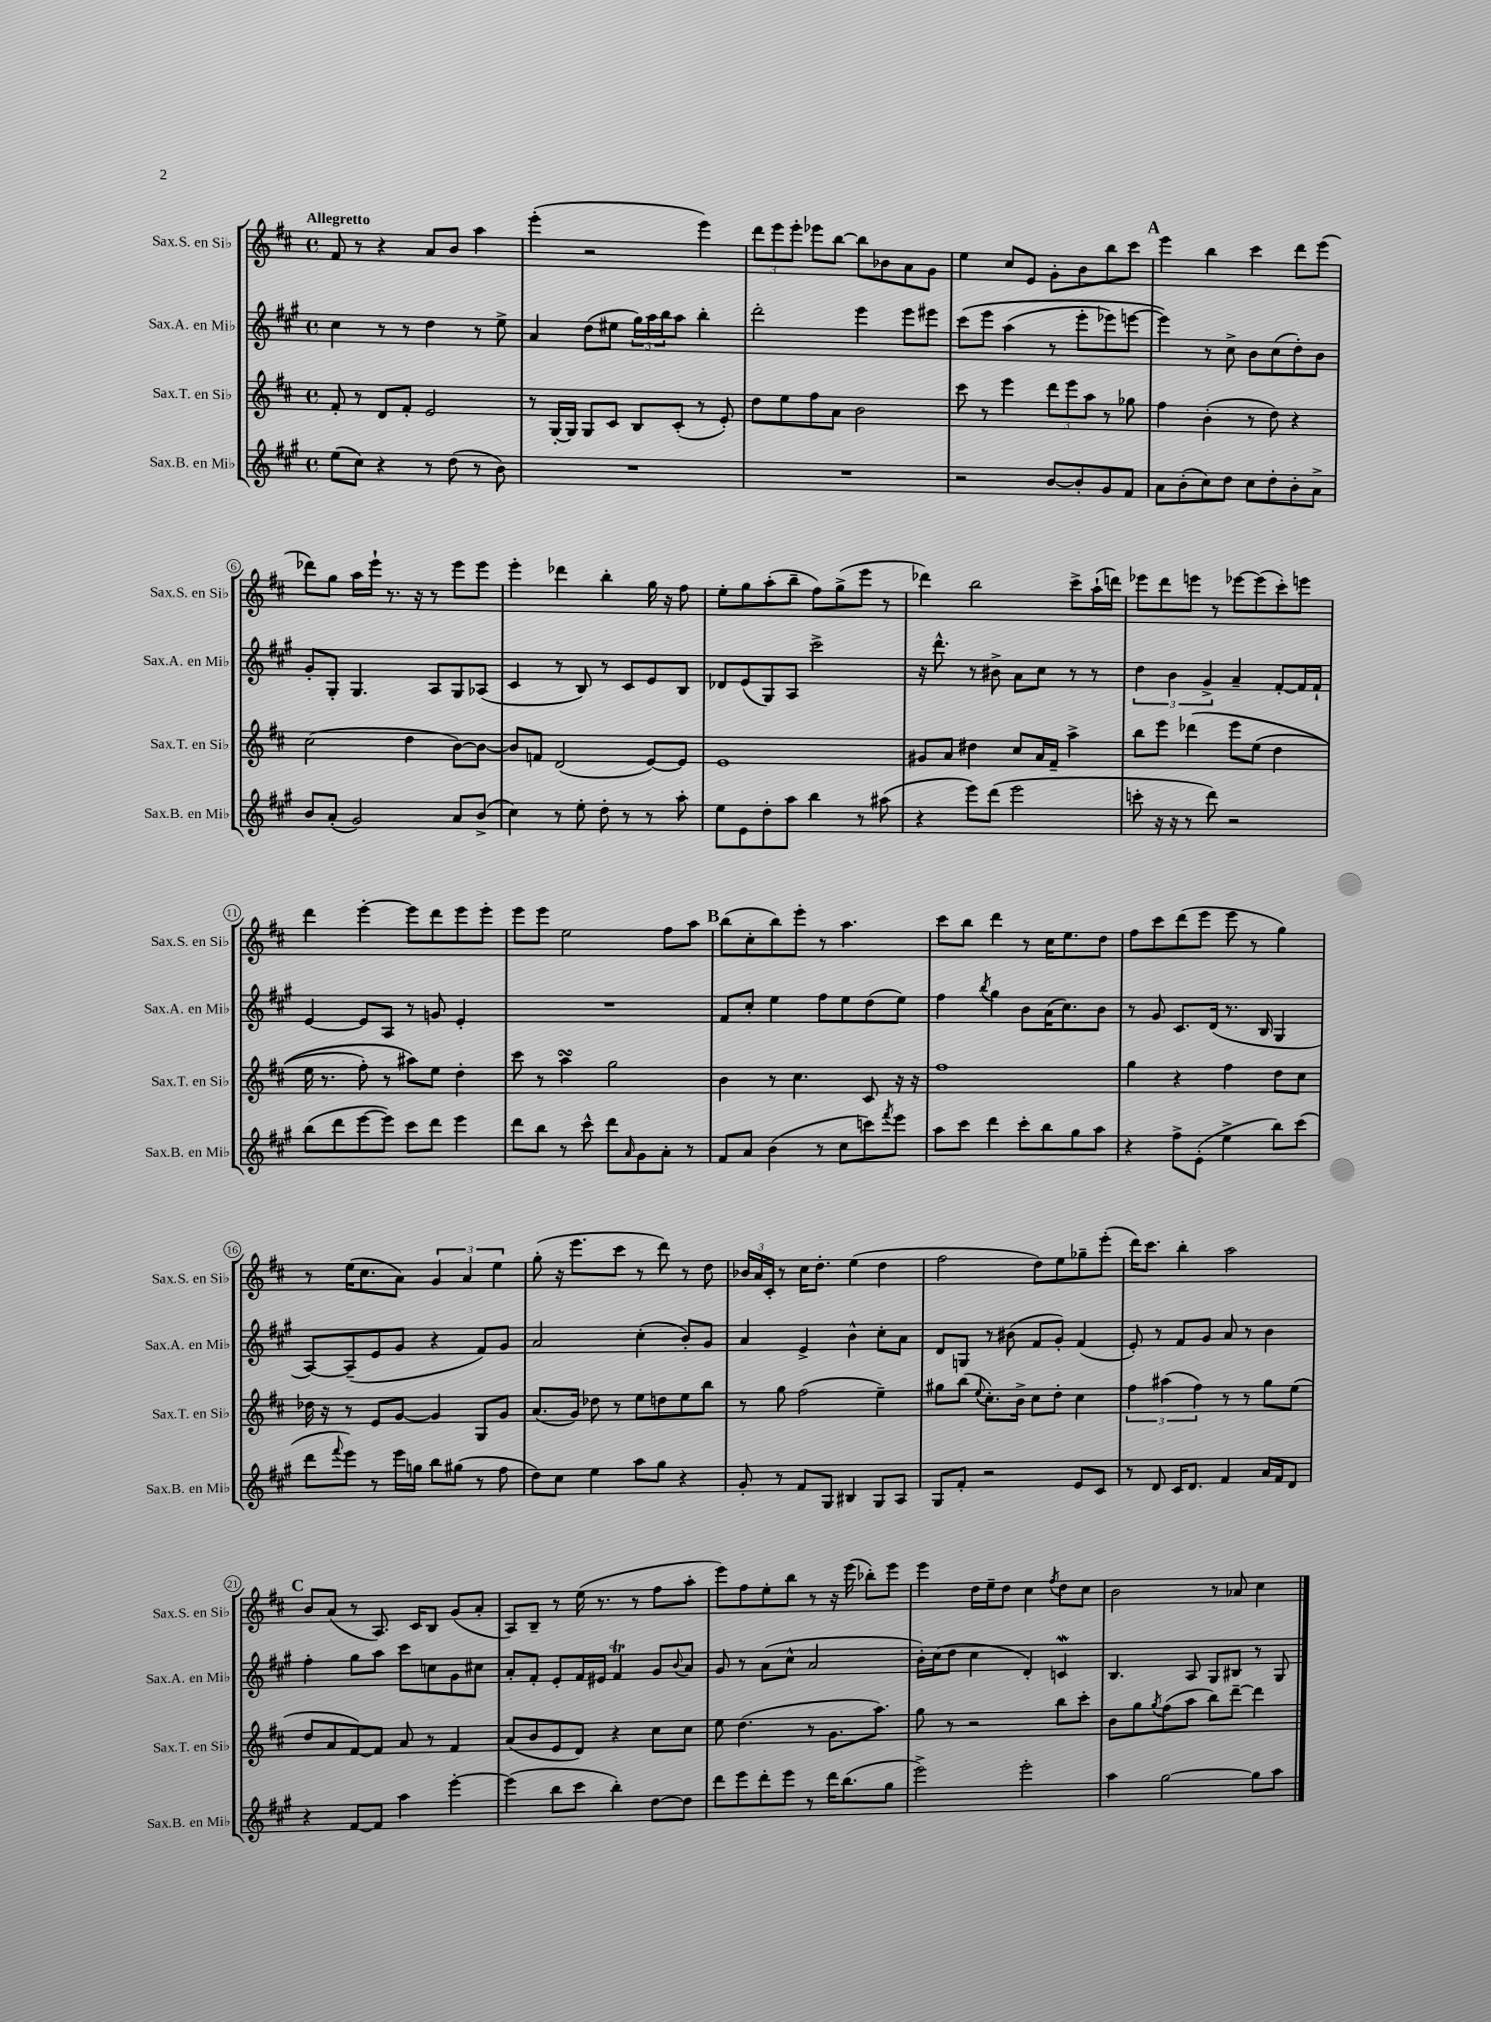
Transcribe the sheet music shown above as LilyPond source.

<<
\new StaffGroup <<
\new Staff = "s0" \with { instrumentName = "Sax.S. en Sib" shortInstrumentName = "Sax.S. en Sib" } {
    \clef treble \key d \major \defaultTimeSignature \time 4/4 \tempo "Allegretto"
    fis'8 r8 r4 a'8 b'8 a''4 |
    e'''4-.( r2 e'''4) |
    \tuplet 3/2 { d'''8 e'''8 e'''8-. } ees'''8 b''8~ b''8 bes'8 a'8 g'8 |
    e''4 cis''8 e'8 g'8-. b'8 b''8 cis'''8 |
    \mark \markup { \bold "A" } e'''4 b''4 cis'''4 d'''8 e'''8( |
    des'''8) g''8 a''16 e'''16-! r8. r16 r8 e'''8 e'''8 |
    e'''4-. des'''4 b''4-. g''16 r16 fis''8 |
    e''8-. g''8 a''8-.( b''8-- fis''8) g''8->( e'''8 r8 |
    des'''4) b''2 cis'''8-> a''16-!( d'''16) |
    ees'''8 d'''8 e'''8 r8 ees'''8~ ees'''8( cis'''8-.) e'''8 |
    d'''4 e'''4~-. e'''8 d'''8 e'''8 e'''8-. |
    e'''8 e'''8 e''2 fis''8 a''8 |
    \mark \markup { \bold "B" } b''8( cis''8-. b''8) e'''8-. r8 a''4. |
    cis'''8 b''8 d'''4 r8 cis''16 e''8. d''8 |
    fis''8 cis'''8 d'''8( e'''8 e'''8 r8 g''4) |
    r8 e''16( cis''8. a'8) \tuplet 3/2 { g'4 a'4 e''4 } |
    g''8-.( r16 e'''8. cis'''8 r8 d'''8) r8 d''8 |
    \tuplet 3/2 { bes'16 a'16 cis'16-. } r8 cis''16 d''8.-. e''4( d''4 |
    fis''2 d''8) e''8 ges''8-- e'''8-.( |
    d'''16) cis'''8. b''4-. a''2 |
    \mark \markup { \bold "C" } b'8 a'8( r8 a8.) cis'16 b8 g'8( a'8-. |
    a8) b8-- r8 e''16( r8. r8 fis''8 a''8-. |
    e'''8) fis''8 e''8-. b''8 r8 r16 e'''16( bes''8-.) e'''8 |
    e'''4 d''16 e''16-- d''8 cis''4 \acciaccatura { fis''8 } d''8 cis''8 |
    b'2 r8 aes'8 cis''4 \bar "|." |
}
\new Staff = "s1" \with { instrumentName = "Sax.A. en Mib" shortInstrumentName = "Sax.A. en Mib" } {
    \clef treble \key a \major \defaultTimeSignature \time 4/4
    cis''4 r8 r8 d''4 r8 e''8-> |
    a'4 d''8( eis''8 \tuplet 3/2 { gis''16) a''16 b''16 } a''8 b''4-. |
    d'''2-. e'''4 e'''8 eis'''8 |
    cis'''8\( e'''8 a''4( r8 e'''8-. ees'''8) e'''8~ |
    \mark \markup { \bold "A" } e'''4\) r8 cis''8-> b'8 cis''8( d''8-.) b'8 |
    gis'8-. gis8-. gis4. a8 gis8 aes8( |
    cis'4 r8 b8) r8 cis'8 e'8 b8 |
    des'8 e'8( gis8) a8 cis'''2-> |
    r16 d'''8.-^ r8 bis'8-> a'8 cis''8 r8 r8 |
    \tuplet 3/2 { d''4 b'4 gis'4-> } a'4-- fis'8~-. fis'16 fis'16-! |
    e'4~ e'8 a8 r8 g'8 e'4-. |
    R1 |
    \mark \markup { \bold "B" } fis'8 cis''8-. e''4 fis''8 e''8 d''8( e''8) |
    fis''4 \acciaccatura { b''8 } gis''4 b'8 a'16( cis''8.) b'8 |
    r8 gis'8 cis'8. d'16( r8. b16 gis4 |
    a8~) a8--( e'8 gis'8 r4 fis'8) gis'8 |
    a'2 cis''4-.( b'8-.) gis'8 |
    a'4 e'4-> b'4-^ cis''8-. a'8 |
    d'8 g8 r8 bis'8( fis'8 gis'8-.) fis'4( |
    e'8-.) r8 fis'8 gis'8 a'8 r8 b'4 |
    \mark \markup { \bold "C" } fis''4-. gis''8 a''8 cis'''8 c''8 gis'8 cis''8 |
    a'8-. fis'8-. e'8-. fis'16 eis'16 fis'4\trill gis'8 \appoggiatura { b'8 } a'8 |
    gis'8 r8 a'8( cis''8-^ a'2 |
    b'16-.) cis''16( d''8 cis''4 d'4-.) c'4\mordent |
    b4. a8 gis8 bis8 r8 gis8 \bar "|." |
}
\new Staff = "s2" \with { instrumentName = "Sax.T. en Sib" shortInstrumentName = "Sax.T. en Sib" } {
    \clef treble \key d \major \defaultTimeSignature \time 4/4
    fis'8-. r8 d'8 fis'8-. e'2 |
    r8 g16~-. g16 g8 cis'8 b8 cis'8-.( r8 e'8-.) |
    d''8 e''8 fis''8 a'8 b'2 |
    cis'''8 r8 e'''4 \tuplet 3/2 { d'''8 e'''8 a''8 } r8 ges''8 |
    \mark \markup { \bold "A" } fis''4 b'4-.( r8 d''8) r4 |
    cis''2( d''4 b'8~) b'8~ |
    b'8 f'8 d'2( e'8~) e'8 |
    e'1 |
    gis'8 a'8 dis''4 cis''8 a'16 fis'16-- a''4-> |
    b''8 e'''8 des'''4\( e'''8 e''8( d''4 |
    e''16 r8. fis''8-.) r8 ais''8\) e''8 d''4-. |
    cis'''8 r8 a''4\turn g''2 |
    \mark \markup { \bold "B" } b'4 r8 cis''4. cis'8 r16 r16 |
    fis''1 |
    g''4 r4 fis''4 d''8 cis''8 |
    des''16 r16 r8 e'8 g'8~ g'4 g8 g'8 |
    a'8.( g'16) des''8 r8 e''8 d''8 e''8 b''8 |
    r8 g''8 fis''2( e''4--) |
    gis''8 b''8( \appoggiatura { e''8 } cis''8.-.) b'16-> cis''8 d''8-. cis''4 |
    \tuplet 3/2 { fis''4 ais''4( fis''4) } r8 r8 g''8 e''8( |
    \mark \markup { \bold "C" } d''8 a'8 fis'8~) fis'8 a'8 r8 fis'4 |
    a'8( b'8 e'8 d'8) r4 cis''8 cis''8 |
    e''8 d''4.( r8 g'8. a''8.) |
    g''8 r8 r2 b''8 cis'''8-. |
    b'8 g''8 \acciaccatura { g''8 } fis''8( a''8 b''8) d'''8~-- d'''4 \bar "|." |
}
\new Staff = "s3" \with { instrumentName = "Sax.B. en Mib" shortInstrumentName = "Sax.B. en Mib" } {
    \clef treble \key a \major \defaultTimeSignature \time 4/4
    e''8( cis''8) r4 r8 d''8( r8 b'8) |
    R1 |
    R1 |
    r2 b'8~ b'8-. gis'8 fis'8 |
    \mark \markup { \bold "A" } a'8 b'8-.( cis''8) d''8 cis''8 d''8-. b'8-. a'8-> |
    b'8 a'8-.( gis'2) a'8 b'8->( |
    cis''4) r8 e''8-. d''8-. r8 r8 a''8-. |
    e''8 e'8 d''8-. a''8 b''4 r8 ais''8( |
    r4 e'''8) d'''8( e'''2 |
    c'''8-. r16 r16 r8 d'''8) r2 |
    b''8( d'''8 e'''8~ e'''8) cis'''8 d'''8 e'''4 |
    d'''8 b''8 r8 cis'''8-^ d'''8 \grace { a'16 } gis'8 a'8-. r8 |
    \mark \markup { \bold "B" } fis'8 a'8 b'4( r8 cis''8 c'''8) \acciaccatura { fis'''8 } e'''8 |
    a''8 cis'''8 d'''4 cis'''8-. b''8 gis''8 a''8 |
    r4 fis''8-> e'8-.( e''4-> b''8) cis'''8( |
    d'''8 \appoggiatura { fis'''8 } e'''8) r8 e'''16 g''16 b''8 gis''8( r8 fis''8 |
    d''8) cis''8 e''4 a''8 gis''8 r4 |
    gis'8-. r8 fis'8 gis8 bis4 gis8 a8 |
    gis8 fis'8-. r2 e'8 cis'8 |
    r8 d'8 cis'16 d'8. fis'4 a'16 fis'16 d'8 |
    \mark \markup { \bold "C" } r4 fis'8~ fis'8 a''4 e'''4~-. |
    e'''4( b''8 cis'''8 b''4-.) d''8~ d''8 |
    d'''8 e'''8 d'''8-. e'''8 r8 d'''16 b''8.( gis''8 |
    e'''2->) e'''2-. |
    a''4 gis''2~ gis''8 a''8 \bar "|." |
}
>>
>>
\layout { \context { \Score \override BarNumber.stencil = #(make-stencil-circler 0.1 0.3 ly:text-interface::print) } }
